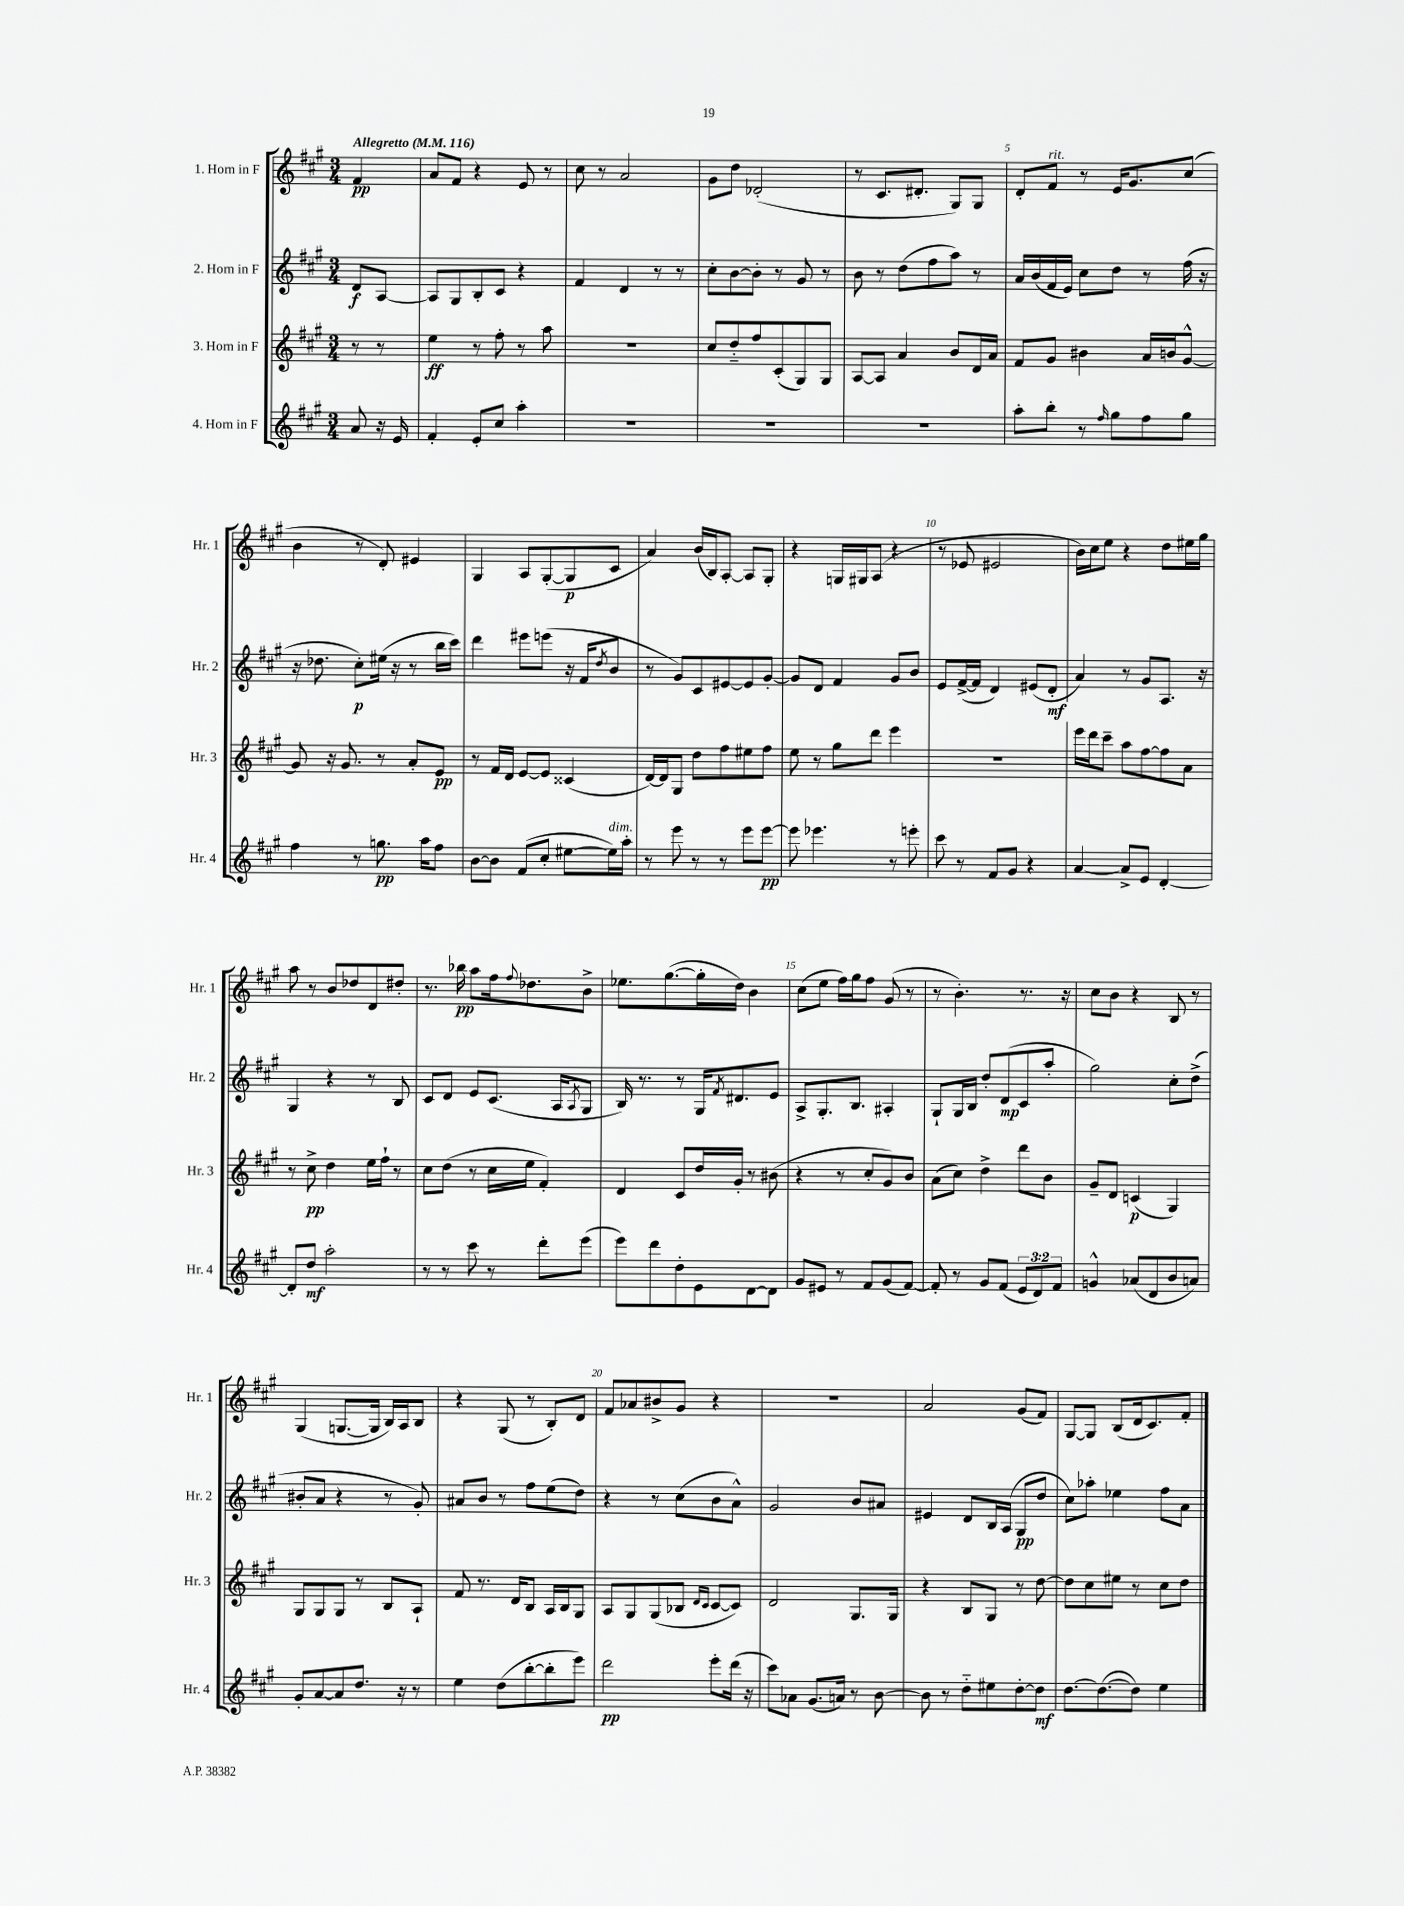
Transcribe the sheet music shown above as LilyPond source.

<<
\new StaffGroup <<
\new Staff = "s0" \with { instrumentName = "1. Horn in F" shortInstrumentName = "Hr. 1" } {
    \clef treble \key a \major \numericTimeSignature \time 3/4 \partial 4 \tempo "Allegretto" 4 = 116
    fis'4\pp |
    a'8 fis'8 r4 e'8 r8 |
    cis''8 r8 a'2 |
    gis'8 d''8 des'2-.( |
    r8 cis'8. dis'8.-. gis8) gis8 |
    d'8-. fis'8^\markup { \italic "rit." } r8 e'16 gis'8. cis''8( |
    b'4 r8 d'8-.) eis'4 |
    gis4 a8 gis8~-.( gis8\p cis'8 |
    a'4) b'16( b16) a8~-. a8 gis8-. |
    r4 g16 gis16 a8( r4 |
    r8 ees'8 eis'2 |
    b'16) cis''16 e''8 r4 d''8 eis''16 gis''16 |
    a''8 r8 b'8 des''8 d'8 dis''8-. |
    r8. bes''16\pp a''8 fis''16 \appoggiatura { fis''8 } des''8. b'8-> |
    ees''8. gis''8.~( gis''16-. d''16) b'4 |
    cis''8( e''8 fis''16) gis''16 fis''8 gis'8( r8 |
    r8 b'4.-.) r8. r16 |
    cis''8 b'8 r4 b8 r8 |
    gis4( g8.~ g16 b16) a16 b8 |
    r4 gis8( r8 b8-.) d'8 |
    fis'8 aes'8 bis'8-> gis'8 r4 |
    R2. |
    a'2 gis'8( fis'8) |
    gis8~ gis8 b8( d'16 cis'8.) fis'8-. \bar "|." |
}
\new Staff = "s1" \with { instrumentName = "2. Horn in F" shortInstrumentName = "Hr. 2" } {
    \clef treble \key a \major \numericTimeSignature \time 3/4 \partial 4
    d'8\f a8~ |
    a8 gis8 b8-. cis'8 r4 |
    fis'4 d'4 r8 r8 |
    cis''8-. b'8~ b'8-. r8 gis'8 r8 |
    b'8 r8 d''8( fis''8 a''8) r8 |
    a'16 b'16( fis'16 e'16) cis''8 d''8 r8 fis''16( r16 |
    r16 des''8. cis''8-.\p) eis''16( r16 r8 b''16 cis'''16) |
    d'''4 eis'''8 e'''8( r16 fis'16 \acciaccatura { d''8 } b'8 |
    r8 gis'8) cis'8 eis'8~ eis'8 gis'8~-. |
    gis'8 d'8 fis'4 gis'8 b'8 |
    e'8 fis'16~->( fis'16 d'4) eis'8( d'8-.\mf |
    a'4) r8 gis'8 a8. r16 |
    gis4 r4 r8 b8 |
    cis'8 d'8 e'8 cis'8.( a16 \acciaccatura { a8 } gis8 |
    b16) r8. r8 gis16 \acciaccatura { fis'8 } dis'8. e'8 |
    a8-> gis8.-. b8. ais4-. |
    gis8-! gis16 b16 d''8-. d'8\mp( cis'8 a''8-. |
    gis''2) cis''8-. d''8->( |
    bis'8-. a'8 r4 r8 gis'8-.) |
    ais'8 b'8 r8 fis''8 e''8( d''8) |
    r4 r8 cis''8( b'8 a'8-^) |
    gis'2 b'8 ais'8 |
    eis'4 d'8 b16 a16( gis8\pp d''8 |
    cis''8) aes''8-. ees''4 fis''8 a'8 \bar "|." |
}
\new Staff = "s2" \with { instrumentName = "3. Horn in F" shortInstrumentName = "Hr. 3" } {
    \clef treble \key a \major \numericTimeSignature \time 3/4 \partial 4
    r8 r8 |
    e''4\ff r8 fis''8-. r8 a''8 |
    R2. |
    cis''8 d''8-_ fis''8 cis'8-.( gis8) gis8 |
    a8~ a8 a'4 b'8 d'16 a'16 |
    fis'8 gis'8 bis'4 a'16 b'16 gis'8~-^ |
    gis'8 r16 gis'8. r8 a'8-. e'8\pp |
    r8 fis'16 d'16 e'8~ e'8 cisis'4( |
    d'16~) d'16 gis8 d''8 fis''8 eis''8 fis''8 |
    e''8 r8 gis''8 d'''8 e'''4 |
    R2. |
    e'''16 d'''16 cis'''8-- a''8 fis''8~ fis''8 a'8 |
    r8 cis''8->\pp d''4 e''16 fis''16-! r8 |
    cis''8 d''8( r8 cis''16 e''16 fis'4-.) |
    d'4 cis'8 d''16 gis'16-. r8 bis'8( |
    r4 r8 cis''8-. gis'8) b'8 |
    a'8( cis''8) d''4-> d'''8 b'8 |
    gis'8-- d'8 c'4\p( gis4) |
    gis8 gis8 gis8 r8 b8 a8-! |
    fis'8 r8. d'16 b8 a16 b16 gis8 |
    a8 gis8 gis8( bes8 \grace { d'16 cis'16 } cis'8~ cis'8) |
    d'2 gis8. gis16 |
    r4 b8 gis8 r8 d''8~ |
    d''8 cis''8 eis''8 r8 cis''8 d''8 \bar "|." |
}
\new Staff = "s3" \with { instrumentName = "4. Horn in F" shortInstrumentName = "Hr. 4" } {
    \clef treble \key a \major \numericTimeSignature \time 3/4 \override Staff.TupletNumber.text = #tuplet-number::calc-fraction-text \partial 4
    a'8 r16 e'16 |
    fis'4-. e'8-. cis''8 a''4-. |
    R2. |
    R2. |
    R2. |
    a''8-. b''8-. r8 \grace { fis''16 } gis''8 fis''8 gis''8 |
    fis''4 r8 g''8.\pp a''16 fis''8 |
    b'8~ b'8 fis'8( cis''8-. eis''8~ eis''16^\markup { \italic "dim." }) a''16-. |
    r8 e'''8 r8 r8 e'''8 e'''8~\pp |
    e'''8 ees'''4. r8 e'''8-. |
    cis'''8 r8 fis'8 gis'8 r4 |
    a'4~ a'8-> e'8 d'4~-. |
    d'8-. d''8\mf a''2-. |
    r8 r8 cis'''8 r8 d'''8-. e'''8( |
    e'''8) d'''8 d''8-. e'8 d'8~ d'8 |
    gis'8 eis'8 r8 fis'8 gis'8( fis'8~) |
    fis'8-. r8 gis'8 fis'8( \tuplet 3/2 { e'8 d'8) fis'8 } |
    g'4-^ aes'8( d'8 b'8 a'8) |
    gis'8-. a'8~ a'8 d''8. r16 r8 |
    e''4 d''8( b''8~-. b''8-. e'''8) |
    d'''2\pp e'''8-. d'''16( r16 |
    cis'''8) aes'8 gis'8.( a'16) r8 b'8~ |
    b'8 r8 d''8-_ eis''8 d''8~-. d''8\mf |
    d''8.~ d''8.~( d''8) e''4 \bar "|." |
}
>>
>>
\layout { \context { \Score \override BarNumber.break-visibility = ##(#f #t #t) barNumberVisibility = #(every-nth-bar-number-visible 5) } }
